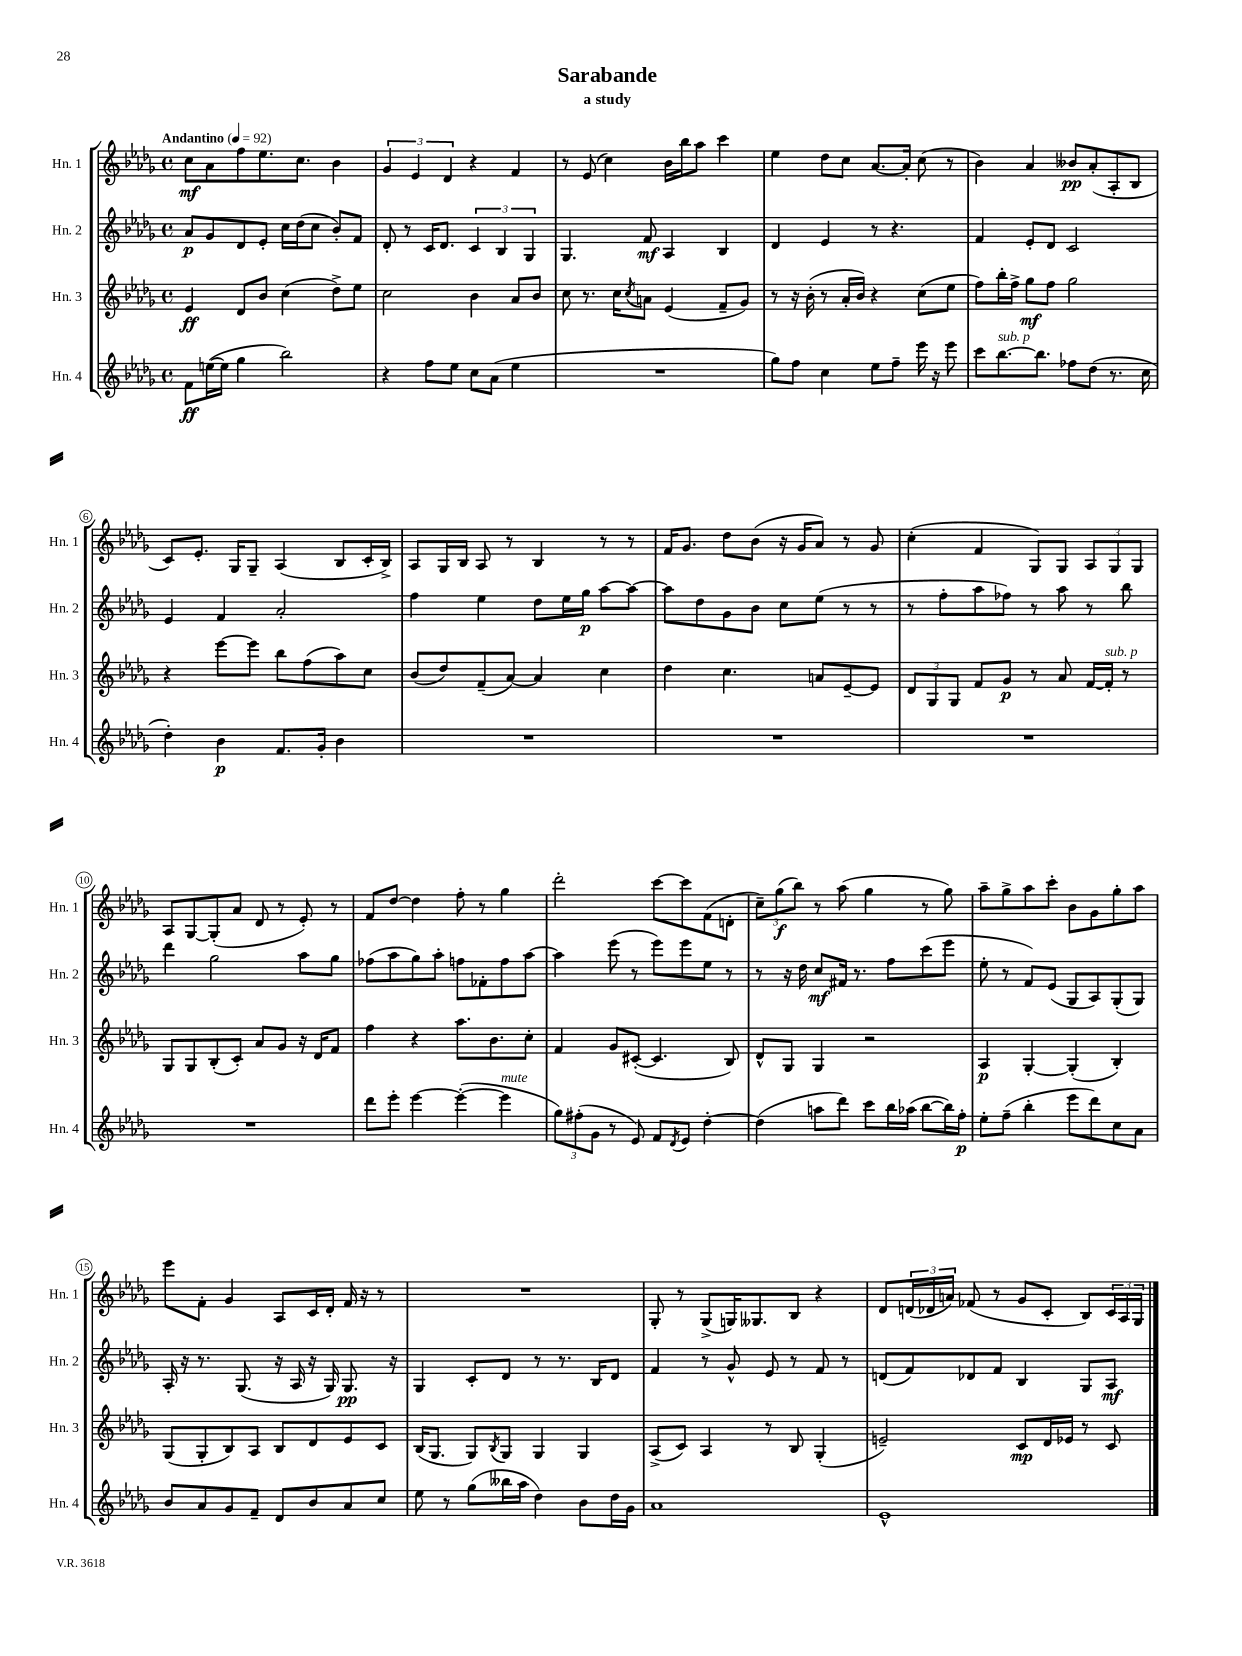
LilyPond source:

\header { title = "Sarabande" subtitle = "a study" }
<<
\new StaffGroup <<
\new Staff = "s0" \with { instrumentName = "Hn. 1" shortInstrumentName = "Hn. 1" } {
    \clef treble \key des \major \defaultTimeSignature \time 4/4 \tempo "Andantino" 4 = 92
    c''8\mf aes'8 f''8 ees''8. c''8. bes'4 |
    \tuplet 3/2 { ges'4 ees'4 des'4 } r4 f'4 |
    r8 ees'8( c''4) bes'16 bes''16 aes''8 c'''4 |
    ees''4 des''8 c''8 aes'8.~ aes'16-. c''8( r8 |
    bes'4) aes'4 beses'8\pp aes'8-.( aes8-. bes8 |
    c'8) ees'8.-. ges16 ges8-- aes4( bes8 c'16-. bes16->) |
    aes8 ges16 bes16 aes8 r8 bes4 r8 r8 |
    f'16 ges'8. des''8 bes'8( r16 ges'16 aes'8) r8 ges'8 |
    c''4-.( f'4 ges8) ges8 \tuplet 3/2 { aes8 ges8 ges8 } |
    aes8 ges8~ ges8-.( aes'8 des'8 r8 ees'8-.) r8 |
    f'8 des''8~ des''4 f''8-. r8 ges''4 |
    des'''2-. c'''8~ c'''8 f'8( d'8-. |
    \tuplet 3/2 { c''8--) ges''8\f( bes''8) } r8 aes''8( ges''4 r8 ges''8) |
    aes''8-- ges''8-> aes''8 c'''8-. bes'8 ges'8 ges''8-. aes''8 |
    ees'''8 f'8-. ges'4 aes8 c'16 des'16-. f'16 r16 r8 |
    R1 |
    ges8-. r8 ges8->( g16) geses8. bes8 r4 |
    des'8 \tuplet 3/2 { d'16( des'16 a'16) } fes'8( r8 ges'8 c'8-. bes8) \tuplet 3/2 { c'16 aes16 ges16 } \bar "|." |
}
\new Staff = "s1" \with { instrumentName = "Hn. 2" shortInstrumentName = "Hn. 2" } {
    \clef treble \key des \major \defaultTimeSignature \time 4/4
    aes'8\p ges'8 des'8 ees'8-. c''16 des''16( c''8 bes'8-.) f'8 |
    des'8-. r8 c'16 des'8. \tuplet 3/2 { c'4 bes4 ges4 } |
    ges4. f'8\mf aes4 bes4 |
    des'4 ees'4 r8 r4. |
    f'4 ees'8-. des'8 c'2 |
    ees'4 f'4 aes'2-. |
    f''4 ees''4 des''8 ees''16 ges''16\p aes''8~ aes''8~ |
    aes''8 des''8 ges'8 bes'8 c''8 ees''8( r8 r8 |
    r8 f''8-. aes''8 fes''8) r8 aes''8 r8 bes''8 |
    des'''4 ges''2 aes''8 ges''8 |
    fes''8( aes''8 ges''8) aes''8-. f''8 fes'8-. f''8 aes''8~ |
    aes''4 ees'''8( r8 ees'''8) ees'''8 ees''8 r8 |
    r8 r16 des''16 c''8\mf fis'16 r8. f''8 c'''8( ees'''8 |
    ees''8-. r8 f'8) ees'8( ges8 aes8) ges8-.( ges8) |
    aes16-. r16 r8. ges8.( r16 aes16 r16 ges16) ges8.\pp r16 |
    ges4 c'8-. des'8 r8 r8. bes16 des'8 |
    f'4 r8 ges'8-^ ees'8 r8 f'8 r8 |
    d'8( f'8) des'8 f'8 bes4 ges8 aes8\mf \bar "|." |
}
\new Staff = "s2" \with { instrumentName = "Hn. 3" shortInstrumentName = "Hn. 3" } {
    \clef treble \key des \major \defaultTimeSignature \time 4/4
    ees'4\ff des'8 bes'8 c''4( des''8->) ees''8 |
    c''2 bes'4 aes'8 bes'8 |
    c''8 r8. c''16 \acciaccatura { c''8 } a'8 ees'4( f'8-- ges'8) |
    r8 r16 bes'16-.( r8 aes'16-. bes'16) r4 c''8( ees''8 |
    f''8) bes''16-. f''16-> ges''8\mf f''8 ges''2 |
    r4 ees'''8~ ees'''8 bes''8 f''8( aes''8) c''8 |
    bes'8( des''8) f'8--( aes'8~) aes'4 c''4 |
    des''4 c''4. a'8 ees'8~-- ees'8 |
    \tuplet 3/2 { des'8 ges8 ges8 } f'8 ges'8\p r8 aes'8 f'16~ f'16-.^\markup { \italic "sub. p" } r8 |
    ges8 ges8 bes8-.( c'8-.) aes'8 ges'8 r16 des'16 f'8 |
    f''4 r4 aes''8. bes'8. c''8-. |
    f'4 ges'8 cis'8~-.( cis'4. bes8) |
    des'8-^ ges8 ges4 r2 |
    aes4\p ges4~-. ges4-.( bes4-.) |
    ges8( ges8-. bes8) aes8 bes8 des'8 ees'8 c'8 |
    bes16( ges8. ges8) \acciaccatura { bes8 } ges8 ges4 ges4 |
    aes8->( c'8) aes4 r8 bes8 ges4-.( |
    e'2--) c'8\mp des'16 ees'16 r8 c'8 \bar "|." |
}
\new Staff = "s3" \with { instrumentName = "Hn. 4" shortInstrumentName = "Hn. 4" } {
    \clef treble \key des \major \defaultTimeSignature \time 4/4
    f'8\ff e''16~( e''16 ges''4 bes''2) |
    r4 f''8 ees''8 c''8 aes'8( ees''4 |
    R1 |
    ges''8) f''8 c''4 ees''8 f''8-- ees'''16 r16 ees'''8 |
    c'''8 bes''8.~^\markup { \italic "sub. p" } bes''8. fes''8 des''8( r8. c''16 |
    des''4-.) bes'4\p f'8. ges'16-. bes'4 |
    R1 |
    R1 |
    R1 |
    R1 |
    des'''8 ees'''8-. ees'''4~ ees'''4~-.( ees'''4^\markup { \italic "mute" } |
    \tuplet 3/2 { ges''8) fis''8-.( ges'8 } r8 ees'8) f'8 \acciaccatura { des'8 } ees'8 des''4~-. |
    des''4( a''8 des'''8) c'''8 bes''16 aes''16( bes''8~ bes''16) f''16-.\p |
    ees''8-. f''8--( bes''4-. ees'''8 des'''8) c''8 aes'8 |
    bes'8 aes'8 ges'8 f'8-- des'8 bes'8 aes'8 c''8 |
    ees''8 r8 ges''8( beses''16 aes''16 des''4) bes'8 des''16 ges'16 |
    aes'1 |
    ees'1-^ \bar "|." |
}
>>
>>
\layout { \context { \Score \override BarNumber.stencil = #(make-stencil-circler 0.1 0.3 ly:text-interface::print) } }
